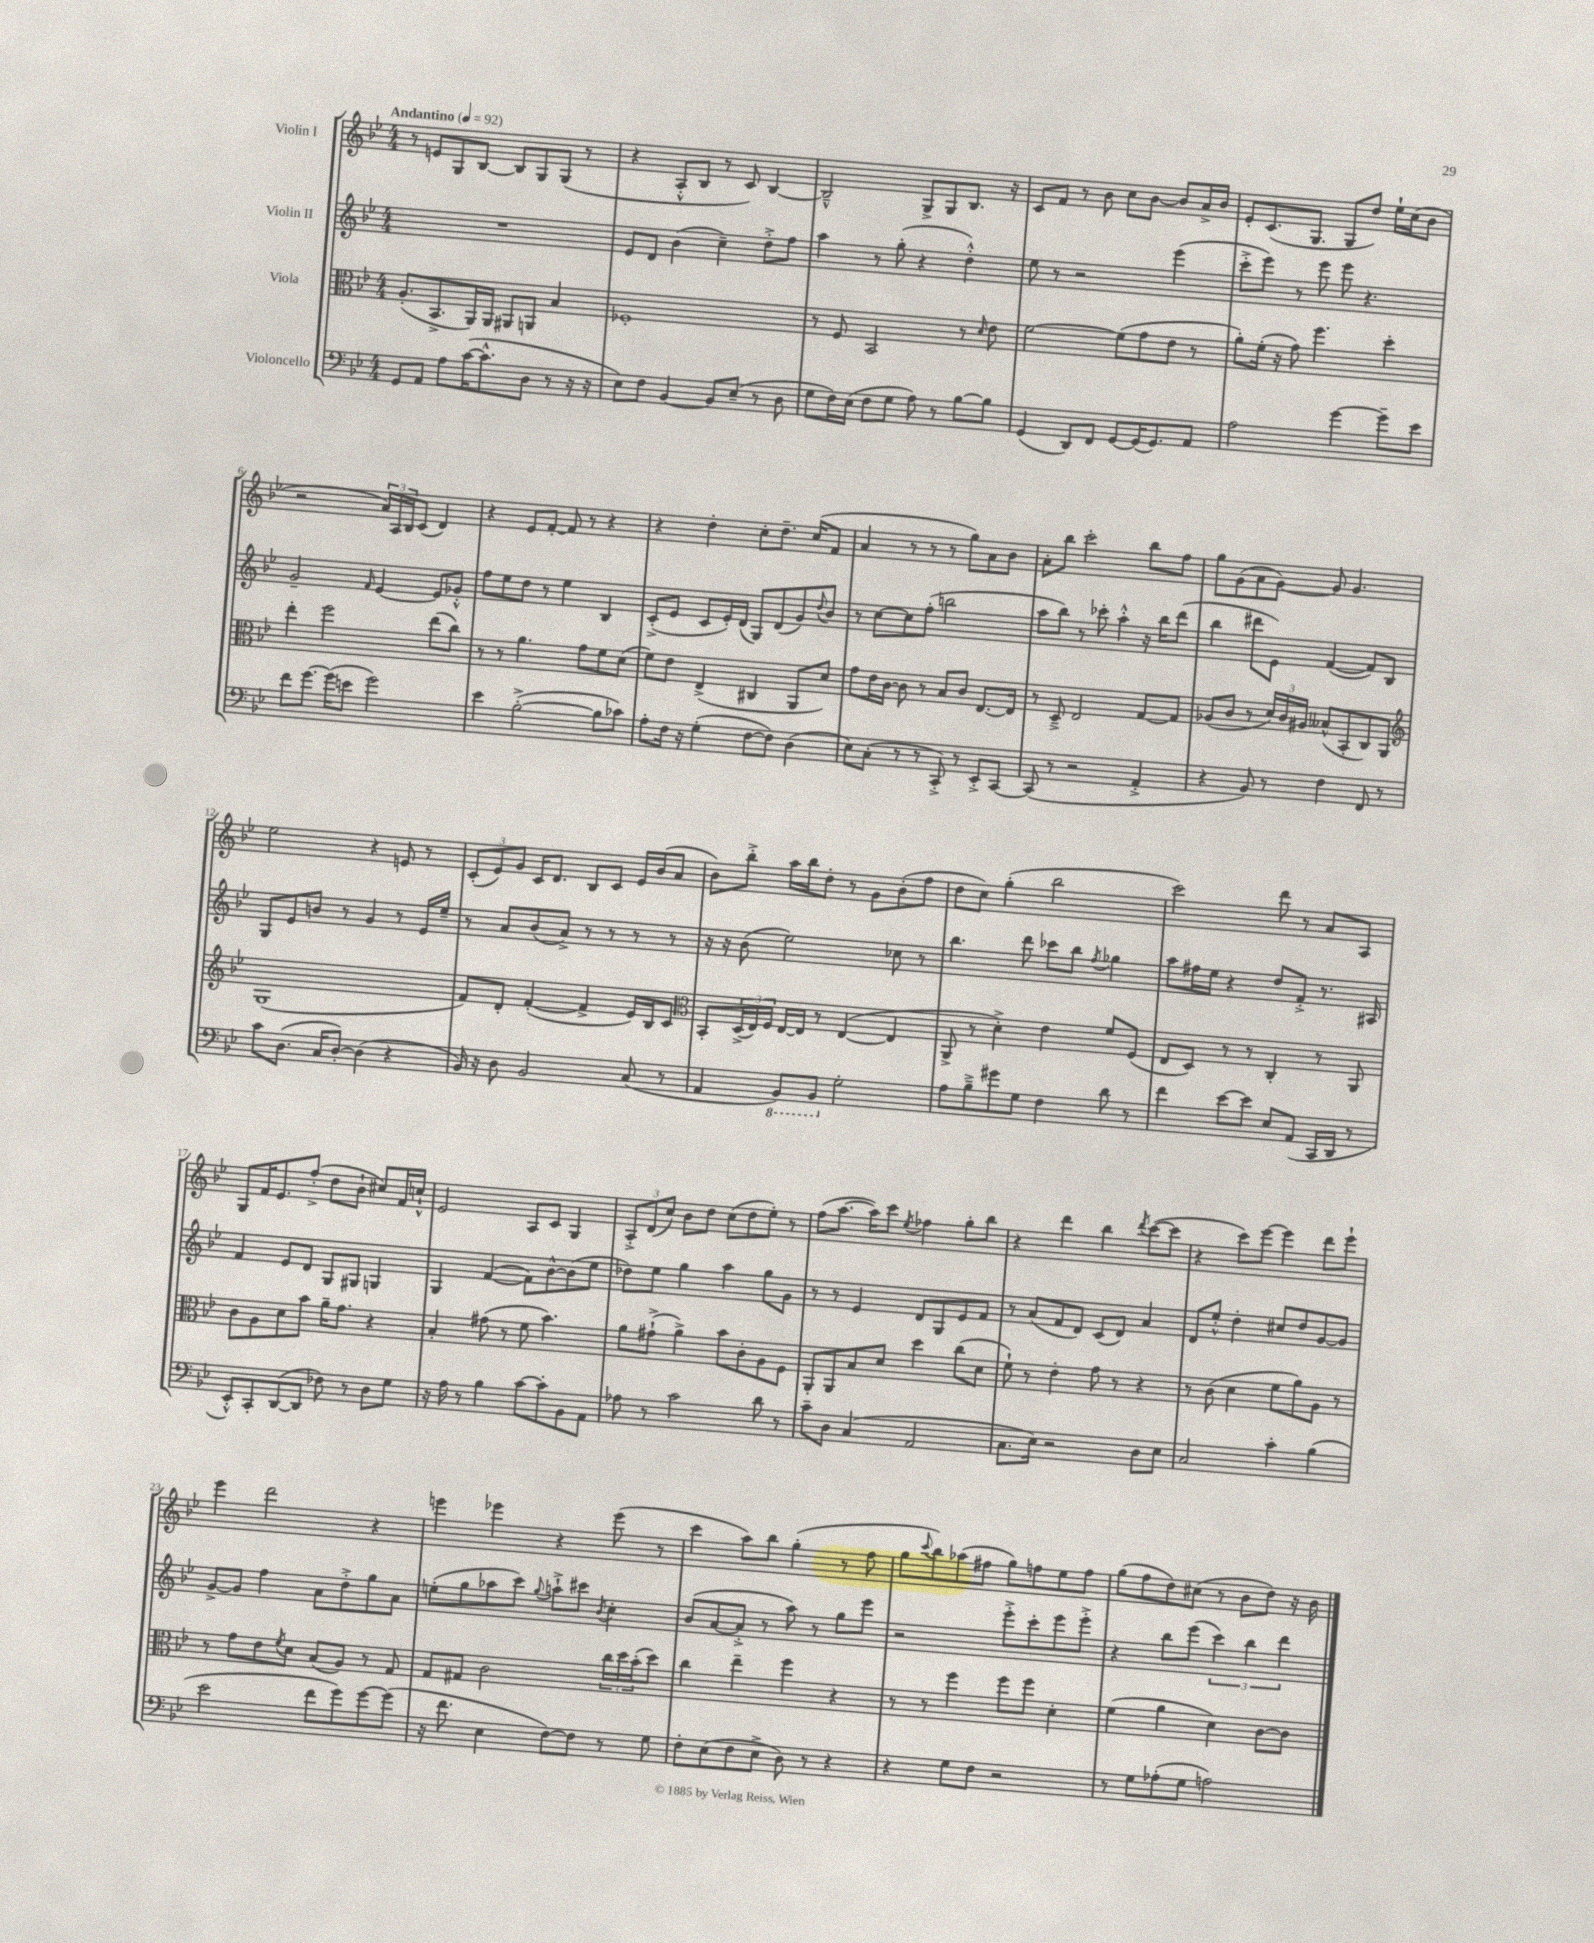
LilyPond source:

<<
\new StaffGroup <<
\new Staff = "s0" \with { instrumentName = "Violin I" } {
    \clef treble \key bes \major \numericTimeSignature \time 4/4 \tempo "Andantino" 4 = 92
    r8 e'8 g8 bes8~ bes8 g8 g8( r8 |
    r4 a8-.-^ bes8 r8 c'8) bes4~ |
    bes2---^ g8-> g8 bes8. r16 |
    c'8 f'8 r8 bes'8 c''8 bes'8~ bes'8 a'16-> bes'16 |
    ees'8-. c'8.( g8. g8 d''8) ees''16-! c''16( bes'8 |
    r2 \tuplet 3/2 { a'16) a16 bes16 } c'8( d'4) |
    r4 ees'8 f'8~-. f'8 r8 r4 |
    r4 d''4-. c''8-. d''8.-- c''16( f'8 |
    a'4 r8 r8 r8 g''8) a'8 bes'8 |
    a'8-. bes''8 c'''2-. bes''8 f''8 |
    g''8 g'8( a'8 g'8~) g'8 g'4. |
    ees''2 r4 e'8 r8 |
    \tuplet 3/2 { c'8-.( ees'8) g'8 } c'16 d'8. bes8 c'8 ees'16 bes'16( a'8 |
    bes'8) bes''8-.-> a''16 bes''16 d''8-. r8 g'8 bes'8-.( f''8 |
    d''8 c''8) g''4-.( bes''2 |
    c'''2) d'''8 r8 a'8 a8 |
    g8 f'16 ees'8. f''8-.->( d''8 bes'8-! cis''8) f'16 c''16-!-^ |
    ees'2 a8 c'8 g4 |
    \tuplet 3/2 { a8-.-> d'8( c''8) } bes'8 d''8 c''8( d''8 ees''8-.) r8 |
    f''8( a''8.~ a''16) c'''8 \acciaccatura { ees''8 } fes''4 g''8-. bes''8 |
    r4 d'''4 bes''4 \acciaccatura { d'''8 } c'''8~( c'''8 |
    r4 c'''8) ees'''8~ ees'''4 d'''8 ees'''8-! |
    ees'''4 d'''2 r4 |
    e'''4 ees'''4 r4 ees'''8( r8 |
    c'''4 a''8) bes''8 g''4-.( r8 f''8 |
    g''8 \appoggiatura { c'''8 } bes''8) aes''8( fis''8 g''8) f''8 ees''8 f''8 |
    g''8( f''8 d''8) cis''8( r8 bes'8 d''8) r16 bes'16 \bar "|." |
}
\new Staff = "s1" \with { instrumentName = "Violin II" } {
    \clef treble \key bes \major \numericTimeSignature \time 4/4
    R1 |
    ees'8 d'8 bes'4( c''4--) d''8-.-> f''8 |
    a''4 r8 g''8-.( r4 d''4-.-^) |
    ees''8 r8 r2 ees'''4( |
    c'''8-.-> ees'''8) r8 ees'''8 ees'''8 r4. |
    g'2-- \grace { f'16 } ees'4~ ees'8 ges'8-.-^ |
    f''8 ees''8 d''8 r8 ees''4 bes4 |
    c'8-.->( ees'8 c'8 ees'16-.) d'16( g8) d'8( g'8) \appoggiatura { d''8 } bes'8 |
    r8 c''8~ c''8 f''8-.( b''2 |
    a''8 bes''8) r8 ces'''8-. a''4-.-^ r16 bes''16 d'''8( |
    bes''4 dis'''8 ees'8) f'4~( f'8) bes8 |
    g8 ees'8 b'8 r8 g'4 r8 ees'16 ees''16-- |
    r8 a'8 bes'8( a'8->) r8 r8 r8 r8 |
    r16 r16 bes'8( ees''2) ces''8 r8 |
    bes''4. d'''8 ces'''8 bes''8 \acciaccatura { f''8 } ges''4 |
    a''8 fis''16 ees''16 r4 d''8 f'8-.-> r8. ais16 |
    f'4 ees'8 d'8 g8 gis8 g4 |
    g4 f'4~( f'8) bes'8~-^ bes'8( ees''8 |
    des''8) ees''8 g''4 a''4 g''8 g'8 |
    r8 r8 ees'4 d'8 g8 ees'8 f'8 |
    r8 a'8( f'8 d'8) c'8( d'8) a'4 |
    d'8 ees''8-.-^ d''4-. cis''8 d''8 g'8~ g'8 |
    g'8~-> g'8 f''4 a'8 d''8-.-> g''8 a'8 |
    e''8-.( g''8 aes''8 c'''8) \appoggiatura { g''8 } a''8-!-> cis'''8 \acciaccatura { bes'8 } c''4-. |
    bes'8( a'8~ a'8-.-> r8 a''8) r8 g''8 ees'''8 |
    r2 ees'''8-.-> c'''8-. ees'''8 ees'''8-.-> |
    r4 bes''8 ees'''8( \tuplet 3/2 { c'''4) bes''4 d'''4 } \bar "|." |
}
\new Staff = "s2" \with { instrumentName = "Viola" } {
    \clef alto \key bes \major \numericTimeSignature \time 4/4
    a8.-.( bes,8.-> a,16) a,16 ais,8 a,8 bes4 |
    fes1-. |
    r8 f8 bes,2 r8 \grace { d'16 } ees'8 |
    f'2~ f'8( g'8 ees'8 r8 |
    a'8-.) f'16-.( r16 g'8) f''4. d''4-. |
    ees''4-. f''2 ees''8( c''8) |
    r8 r8 a'4. g'8 f'8 d'8( |
    f'8) ees'8 ees4->( cis4 a,8 d'8) |
    g'8 ees'16 c'16~ c'8 r8 bes8 c'8 ees8.~ ees16 |
    r8 d8---> ees2 g8~ g8 |
    aes8( c'8 r8 \tuplet 3/2 { d'16) c'16 ais16 } beses8-^( bes,8-. c8) a,8 |
    \clef treble g1( |
    f'8) d'8-. f'4~-.( f'4-> ees'16) bes16 c'8 |
    \clef alto bes,8-. \tuplet 3/2 { d16->( ees16) f16 } ees16~ ees16 r8 ees4~( ees4 |
    a,8-> r8 d'4-.->) ees'4 f'8 f8( |
    ees8 d8) r8 r8 c4-. r8 a,8 |
    c'8 a8 d'8 bes'8 a'16-- g'8. r4 |
    bes4-. gis'8( r8 f'8 bes'4.) |
    a'8 gis'8-!->( a'4->) bes'8 c'8-. a8 f8 |
    a,8-. a,8 bes8 d'8 d''4 c''8( d'8 |
    f'8-!) r8 ees'4-. g'8 r8 r4 |
    r8 c'8( d'4 f'8 a'8) a8 r8 |
    r8 g'8 ees'8 \acciaccatura { f'8 } d'8 bes8( a8) r8 g8 |
    g8 gis8 c'2 \tuplet 3/2 { c''16 d''16 bes'16-.( } d''8) |
    c''4 ees''4-- f''4 r4 |
    r8 r8 f''4 f''8 f''8 d'4-. |
    f'4( a'4 d'4) c'8~ c'8 \bar "|." |
}
\new Staff = "s3" \with { instrumentName = "Violoncello" } {
    \clef bass \key bes \major \numericTimeSignature \time 4/4
    g,8 a,8 a8 c'16~( c'8.-^ d8 r8 r16 r16 |
    ees8) f8 bes,4~ bes,8 ees8--( r8 d8 |
    g8 f16) ees16( f8 g8 a8) r8 bes8~ bes8 |
    g,4( d,8) f,8 g,8~ g,16( g,8.) a,8 |
    a2 g'4~ g'8-- ees'8 |
    f'8 g'8.~ g'16( e'8 g'2) |
    ees'4 bes2~-.->( bes8 ces'8) |
    a8-. f16 r16 g4-.( f8~ f8) d4( |
    ees8) c8-.( r8 r8 c,8-.->) r8 ees,8-.-> c,8~ |
    c,8( r8 r2 a,4-.-> |
    r4 bes,8) r8 f4 f,8 r8 |
    c'8 d8.( c16 d8~-.) d4( r4 |
    bes,16) r16 d8 bes,2 c8( r8 |
    a,4 \ottava #-1 bes,,8) bes,,8 \ottava #0 g2-. |
    a8 bes8---> gis'8 g8 f4 d'8 r8 |
    f'4 ees'8~ ees'8 ees8 a,8( c,16 d,16 r8 |
    ees,8-.-^) c,8-. d,8~( d,8 fes8) r8 d8 g8 |
    r16 a16 r8 bes4 c'8~ c'8-. bes,8 a,8 |
    aes8 r8 c'2 d'8 r8 |
    c'8-- d8 c4( a,2 |
    c8. ees16) r2 d8 ees8 |
    c2 c'4-. bes4( |
    ees'2 f'8 g'8) g'8~ g'8( |
    r16 f'8. ees4 f8~) f8 r8 g8 |
    f8-. ees8( f8 ees8-> d8) r8 r4 |
    r4 g8 f8 r2 |
    r8 g8 aes8-.( g8 a2) \bar "|." |
}
>>
>>
